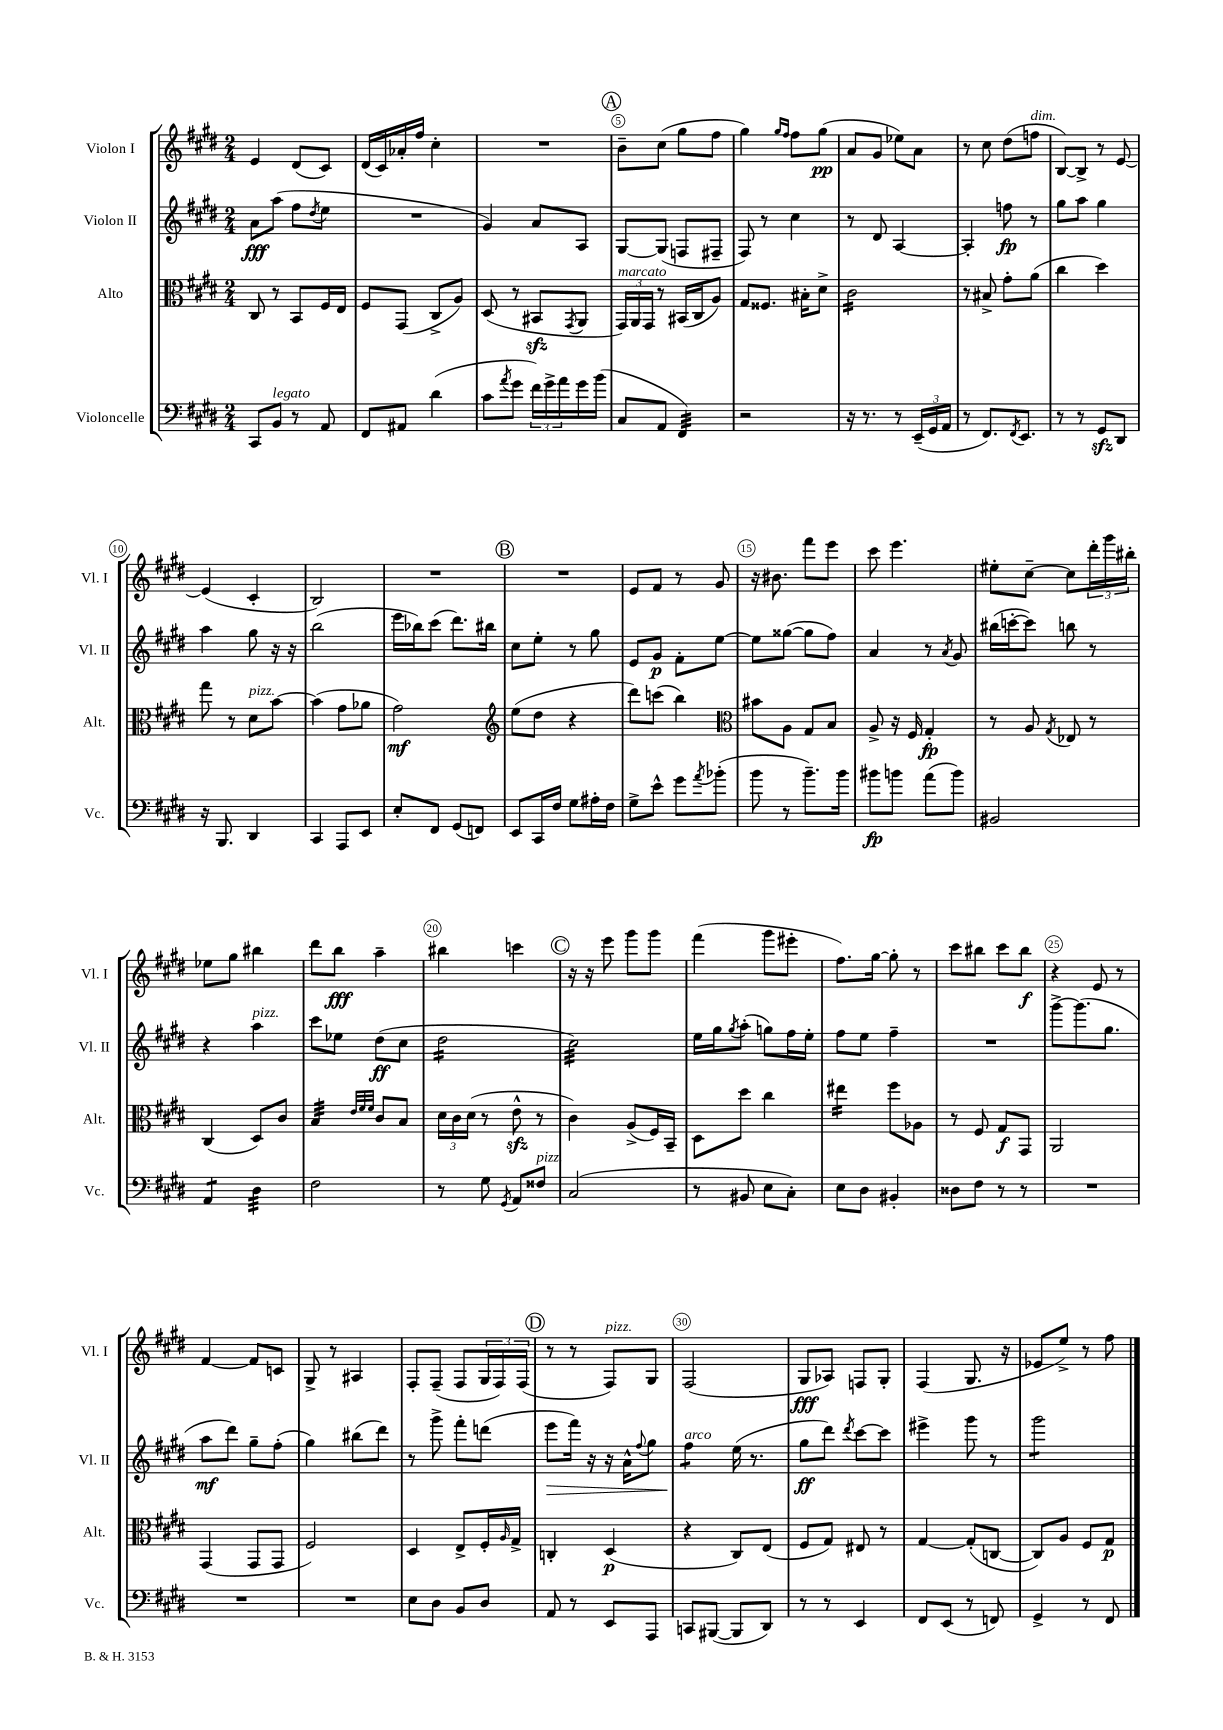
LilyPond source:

<<
\new StaffGroup <<
\new Staff = "s0" \with { instrumentName = "Violon I" shortInstrumentName = "Vl. I" } {
    \clef treble \key e \major \numericTimeSignature \time 2/4
    e'4 dis'8( cis'8) |
    dis'16( cis'16) aes'16-. fis''16 cis''4-. |
    R2 |
    \mark \markup { \circle "A" } b'8-- cis''8( gis''8 fis''8 |
    gis''4) \grace { gis''16 fis''16 } fis''8 gis''8\pp( |
    a'8 gis'8 ees''8) a'8 |
    r8 cis''8 dis''8( f''8^\markup { \italic "dim." } |
    b8~) b8-> r8 e'8~ |
    e'4( cis'4-. |
    b2) |
    R2 |
    \mark \markup { \circle "B" } R2 |
    e'8 fis'8 r8 gis'8 |
    r16 bis'8. fis'''8 e'''8 |
    cis'''8 e'''4. |
    eis''8-. cis''8~-- cis''8 \tuplet 3/2 { dis'''16-. gis'''16 bis''16-. } |
    ees''8 gis''8 bis''4 |
    dis'''8 b''8\fff a''4-- |
    bis''4 c'''4 |
    \mark \markup { \circle "C" } r16 r16 e'''8 gis'''8 gis'''8 |
    fis'''4( gis'''8 eis'''8-. |
    fis''8.) gis''16~ gis''8-. r8 |
    cis'''8 bis''8 cis'''8 bis''8\f |
    r4 e'8 r8 |
    fis'4~ fis'8 c'8 |
    gis8-> r8 ais4 |
    fis8-. fis8--( fis8 \tuplet 3/2 { gis16 fis16) fis16( } |
    \mark \markup { \circle "D" } r8 r8 fis8^\markup { \italic "pizz." }) gis8 |
    fis2( |
    gis8\fff aes8) f8 gis8-. |
    fis4( gis8. r16 |
    ees'8 e''8->) r8 fis''8 \bar "|." |
}
\new Staff = "s1" \with { instrumentName = "Violon II" shortInstrumentName = "Vl. II" } {
    \clef treble \key e \major \numericTimeSignature \time 2/4
    a'8\fff a''8( fis''8 \acciaccatura { dis''8 } e''8 |
    R2 |
    gis'4) a'8 a8 |
    \mark \markup { \circle "A" } gis8~ gis8( f8 fis8-- |
    fis8) r8 cis''4 |
    r8 dis'8 a4~ |
    a4-. f''8\fp r8 |
    gis''8 a''8 gis''4 |
    a''4 gis''8 r16 r16 |
    b''2( |
    e'''16 bes''16) cis'''8( dis'''8.) bis''16 |
    \mark \markup { \circle "B" } cis''8 e''8-. r8 gis''8 |
    e'8 gis'8\p fis'8-. e''8~ |
    e''8 gisis''8~( gisis''8 fis''8) |
    a'4 r8 \acciaccatura { a'8 } gis'8 |
    bis''16( c'''16~-. c'''8) b''8 r8 |
    r4 a''4^\markup { \italic "pizz." } |
    cis'''8 ees''8 dis''8\ff( cis''8 |
    dis''2:16 |
    \mark \markup { \circle "C" } cis''2:32) |
    e''16 gis''16 \acciaccatura { gis''8 } a''8-.( g''8) fis''16 e''16-. |
    fis''8 e''8 fis''4-- |
    R2 |
    gis'''8~-> gis'''8.( gis''8. |
    a''8\mf dis'''8) gis''8-- fis''8-.( |
    gis''4) bis''8( dis'''8) |
    r8 gis'''8-> fis'''8-. d'''8( |
    \mark \markup { \circle "D" } e'''8\> fis'''16) r16 r16 a'16-^ \appoggiatura { fis''8 } gis''8 |
    fis''4:8\!^\markup { \italic "arco" } e''16( r8. |
    gis''8\ff dis'''8) \acciaccatura { dis'''8 } cis'''8~ cis'''8 |
    eis'''4-> gis'''8 r8 |
    gis'''2:8 \bar "|." |
}
\new Staff = "s2" \with { instrumentName = "Alto" shortInstrumentName = "Alt." } {
    \clef alto \key e \major \numericTimeSignature \time 2/4
    cis8 r8 b,8 fis16 e16 |
    fis8 gis,8( cis8-> a8) |
    dis8( r8 bis,8\sfz \acciaccatura { gis,8 } a,8 |
    \mark \markup { \circle "A" } \tuplet 3/2 { gis,16^\markup { \italic "marcato" }) a,16 gis,16 } r8 bis,16( cis16 a8) |
    gis8 fisis8. bis16-. dis'8-> |
    cis'2:16 |
    r8 bis8-> gis'8-. a'8( |
    cis''4 dis''4) |
    gis''8 r8 dis'8^\markup { \italic "pizz." } b'8~ |
    b'4( gis'8 aes'8 |
    gis'2\mf) |
    \mark \markup { \circle "B" } \clef treble e''8( dis''8 r4 |
    dis'''8) c'''8( b''4) |
    \clef alto bis'8 a8 gis8 b8 |
    a8-> r16 fis16 gis4-.\fp |
    r8 a8 \acciaccatura { gis8 } ees8 r8 |
    cis4( dis8) cis'8 |
    b4:32 \grace { e'32 fis'32 fis'32 } cis'8 b8 |
    \tuplet 3/2 { dis'16 cis'16 dis'16( } r8 e'8-^\sfz r8 |
    \mark \markup { \circle "C" } cis'4) a8->( fis16) b,16-- |
    dis8 dis''8 cis''4 |
    eis''4:16 fis''8 aes8 |
    r8 fis8 gis8\f gis,8 |
    a,2 |
    gis,4( gis,8 gis,8 |
    fis2) |
    dis4 e8-> fis16-. \grace { a16 } gis16-> |
    \mark \markup { \circle "D" } c4-. dis4\p( |
    r4 cis8) e8( |
    fis8 gis8) eis8 r8 |
    gis4~ gis8-.( c8~ |
    c8) a8 fis8 gis8\p \bar "|." |
}
\new Staff = "s3" \with { instrumentName = "Violoncelle" shortInstrumentName = "Vc." } {
    \clef bass \key e \major \numericTimeSignature \time 2/4
    cis,8 b,8^\markup { \italic "legato" } r8 a,8 |
    fis,8 ais,8 dis'4( |
    cis'8 \acciaccatura { a'8 } gis'8 \tuplet 3/2 { fis'16) gis'16-> a'16 } gis'16 b'16( |
    \mark \markup { \circle "A" } cis8 a,8 fis,4:32) |
    r2 |
    r16 r8. r8 \tuplet 3/2 { e,16--( gis,16 a,16 } |
    r8 fis,8.) \acciaccatura { fis,8 } e,8. |
    r8 r8 gis,8\sfz dis,8 |
    r16 b,,8. dis,4 |
    cis,4 a,,8 e,8 |
    e8-. fis,8 gis,8( f,8) |
    \mark \markup { \circle "B" } e,8 cis,16 fis16 gis8 ais16-. fis16 |
    gis8-> e'8-^ gis'8 \acciaccatura { a'8 } bes'8-.( |
    b'8 r8 b'8.--) b'16 |
    bis'8\fp b'8 a'8( b'8) |
    bis,2 |
    a,4:8 dis4:32 |
    fis2 |
    r8 gis8 \acciaccatura { gis,8 } a,8 fisis8^\markup { \italic "pizz." } |
    \mark \markup { \circle "C" } cis2( |
    r8 bis,8 e8 cis8-.) |
    e8 dis8 bis,4-. |
    disis8 fis8 r8 r8 |
    R2 |
    R2 |
    R2 |
    e8 dis8 b,8 dis8 |
    \mark \markup { \circle "D" } a,8 r8 e,8 a,,8 |
    c,8 bis,,8~( bis,,8 dis,8) |
    r8 r8 e,4 |
    fis,8 e,8( r8 f,8) |
    gis,4-> r8 fis,8 \bar "|." |
}
>>
>>
\layout { \context { \Score currentBarNumber = #2 \override BarNumber.break-visibility = ##(#f #t #t) barNumberVisibility = #(every-nth-bar-number-visible 5) \override BarNumber.stencil = #(make-stencil-circler 0.1 0.3 ly:text-interface::print) } }
